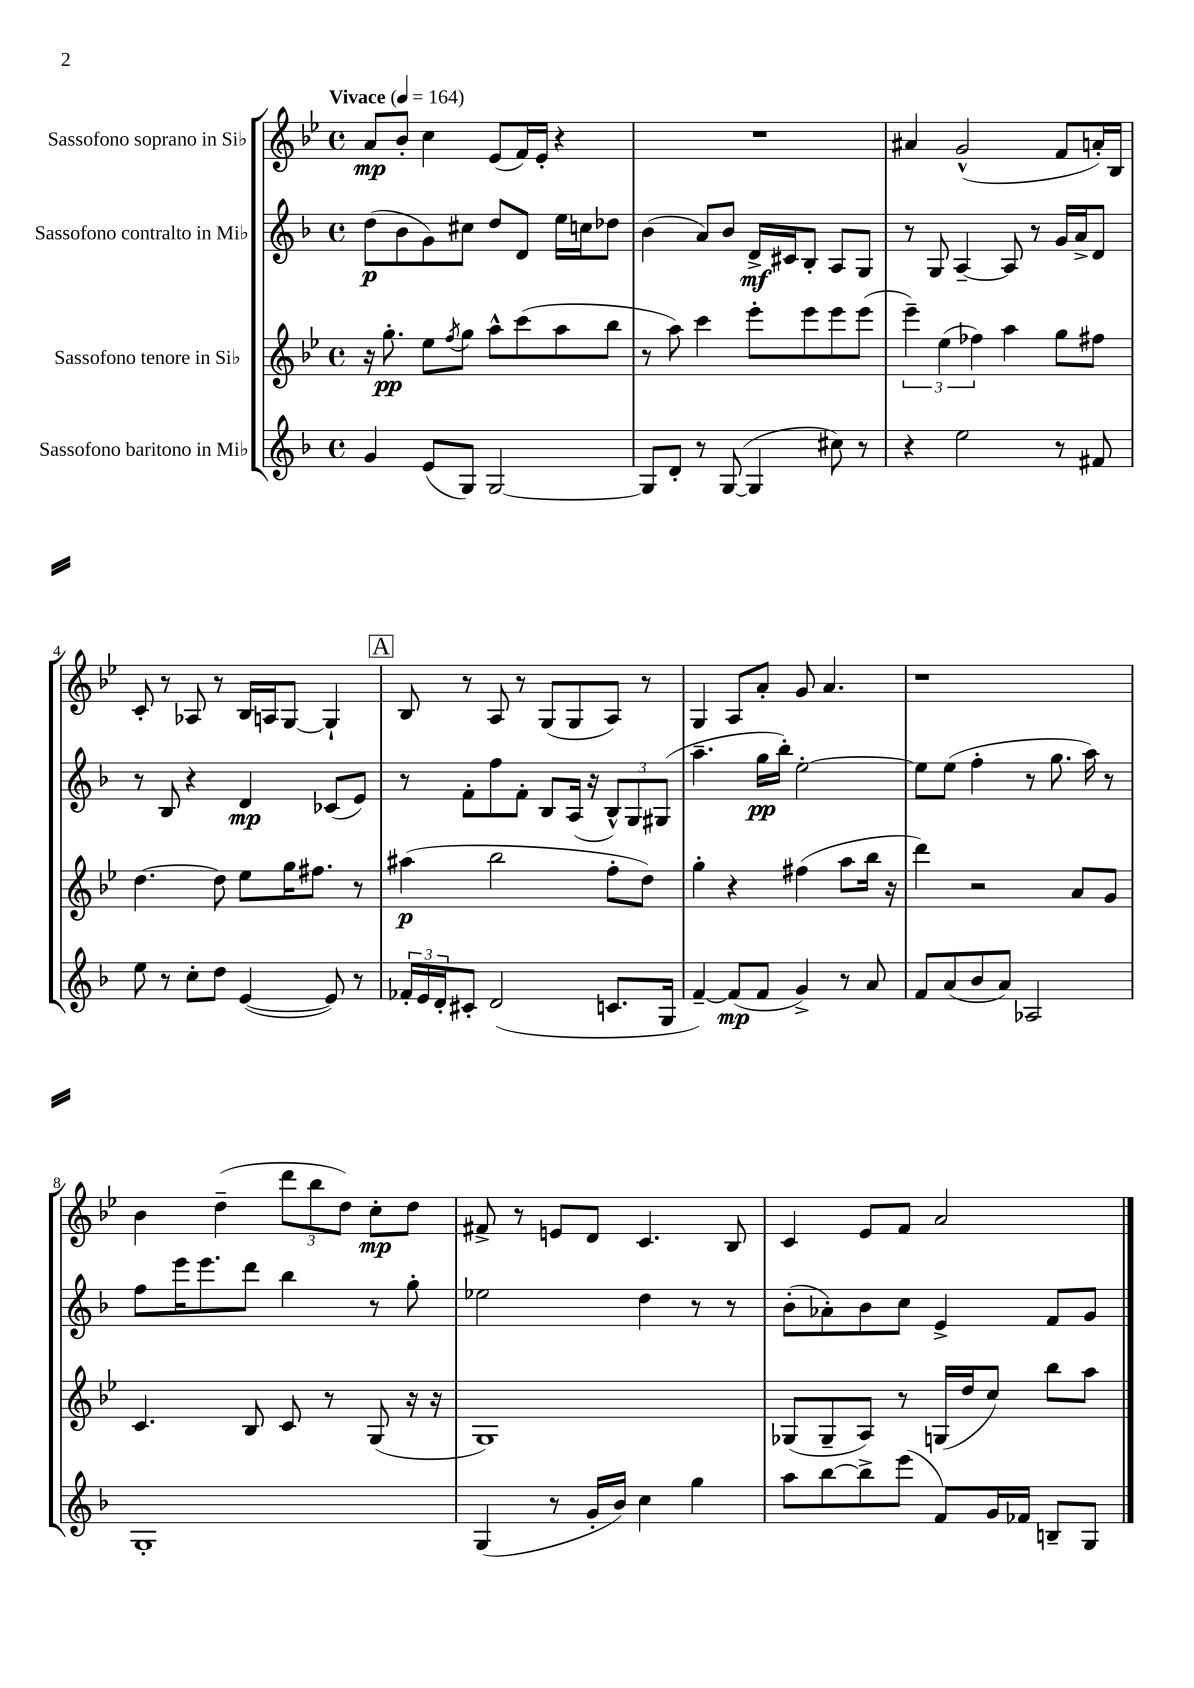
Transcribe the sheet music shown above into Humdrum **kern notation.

**kern	**kern	**kern	**kern
*staff4	*staff3	*staff2	*staff1
*clefG2	*clefG2	*clefG2	*clefG2
*k[b-]	*k[b-e-]	*k[b-]	*k[b-e-]
*M4/4	*M4/4	*M4/4	*M4/4
*met(c)	*met(c)	*met(c)	*met(c)
*MM164	*MM164	*MM164	*MM164
4g	16r	(8dd	8a
.	8.gg'	.	.
.	.	8b-	8b-'
(8e	8ee-	8g)	4cc
.	8qff	.	.
8G)	8gg	8cc#	.
[2G	8aa^^	8dd	(8e-
.	(8ccc	8d	16f)
.	.	.	16e-'
.	8aa	16ee	4r
.	.	16cc	.
.	8bb-	8dd-	.
=	=	=	=
8G]	8r	(4b-	1r
8d'	8aa)	.	.
8r	4ccc	8a)	.
([8G	.	8b-	.
4G]	8eee-'	16d^	.
.	.	16c#	.
.	8eee-	8B-'	.
8cc#)	8eee-	8A	.
8r	(8eee-	8G	.
=	=	=	=
4r	6eee-~)	8r	4a#
.	.	8G	.
.	(6ee-	.	.
2ee	.	[4A~	(2g^^
.	6ff-)	.	.
.	4aa	8A]	.
.	.	8r	.
8r	8gg	16g	8f
.	.	16a^	.
8f#	8ff#	8d	16a')
.	.	.	16B-
=	=	=	=
8ee	[4.dd	8r	8c'
8r	.	8B-	8r
8cc'	.	4r	8A-
8dd	8dd]	.	8r
([4e	8ee-	4d	16B-
.	.	.	16A
.	16gg	.	[8G
.	8.ff#	.	.
8e])	.	(8c-	4G`]
8r	8r	8e)	.
=	=	=	=
24f-'	(4aa#	8r	8B-
24e	.	.	.
24d'	.	.	.
8c#'	.	8f'	8r
(2d	2bb-	8ff	8A
.	.	8f'	8r
.	.	8B-	(8G
.	.	(16A	8G
.	.	16r	.
8.c	8ff'	12B-^^)	8A)
.	.	12G	.
.	8dd)	.	8r
.	.	(12G#	.
16G	.	.	.
=	=	=	=
[4f~)	4gg'	4.aa~	4G
(8f]	4r	.	8A
8f	.	16gg	8a'
.	.	16bb-')	.
4g^)	(4ff#	[2ee'	8g
.	.	.	4.a
8r	8aa	.	.
8a	16bb-	.	.
.	16r	.	.
=	=	=	=
8f	4ddd)	8ee]	1r
(8a	.	(8ee	.
8b-	2r	4ff'	.
8a)	.	.	.
2A-	.	8r	.
.	.	8.gg	.
.	8a	.	.
.	.	16aa)	.
.	8g	8r	.
=	=	=	=
1G'	4.c	8ff	4b-
.	.	16eee	.
.	.	8.eee	.
.	.	.	(4dd~
.	8B-	8ddd	.
.	8c	4bb-	12ddd
.	.	.	12bb-
.	8r	.	.
.	.	.	12dd)
.	(8G	8r	8cc'
.	16r	8gg'	8dd
.	16r	.	.
=	=	=	=
(4G	1G)	2ee-	8f#^
.	.	.	8r
8r	.	.	8e
16g'	.	.	8d
16b-)	.	.	.
4cc	.	4dd	4.c
4gg	.	8r	.
.	.	8r	8B-
=	=	=	=
8aa	(8G-	(8b-'	4c
[8bb-	8G-~	8a-')	.
8bb-^]	8A)	8b-	8e-
(8eee	8r	8cc	8f
8f)	(16G	4e^	2a
.	16dd	.	.
16g	8cc)	.	.
16f-	.	.	.
8B~	8bb-	8f	.
8G	8aa	8g	.
==	==	==	==
*-	*-	*-	*-
